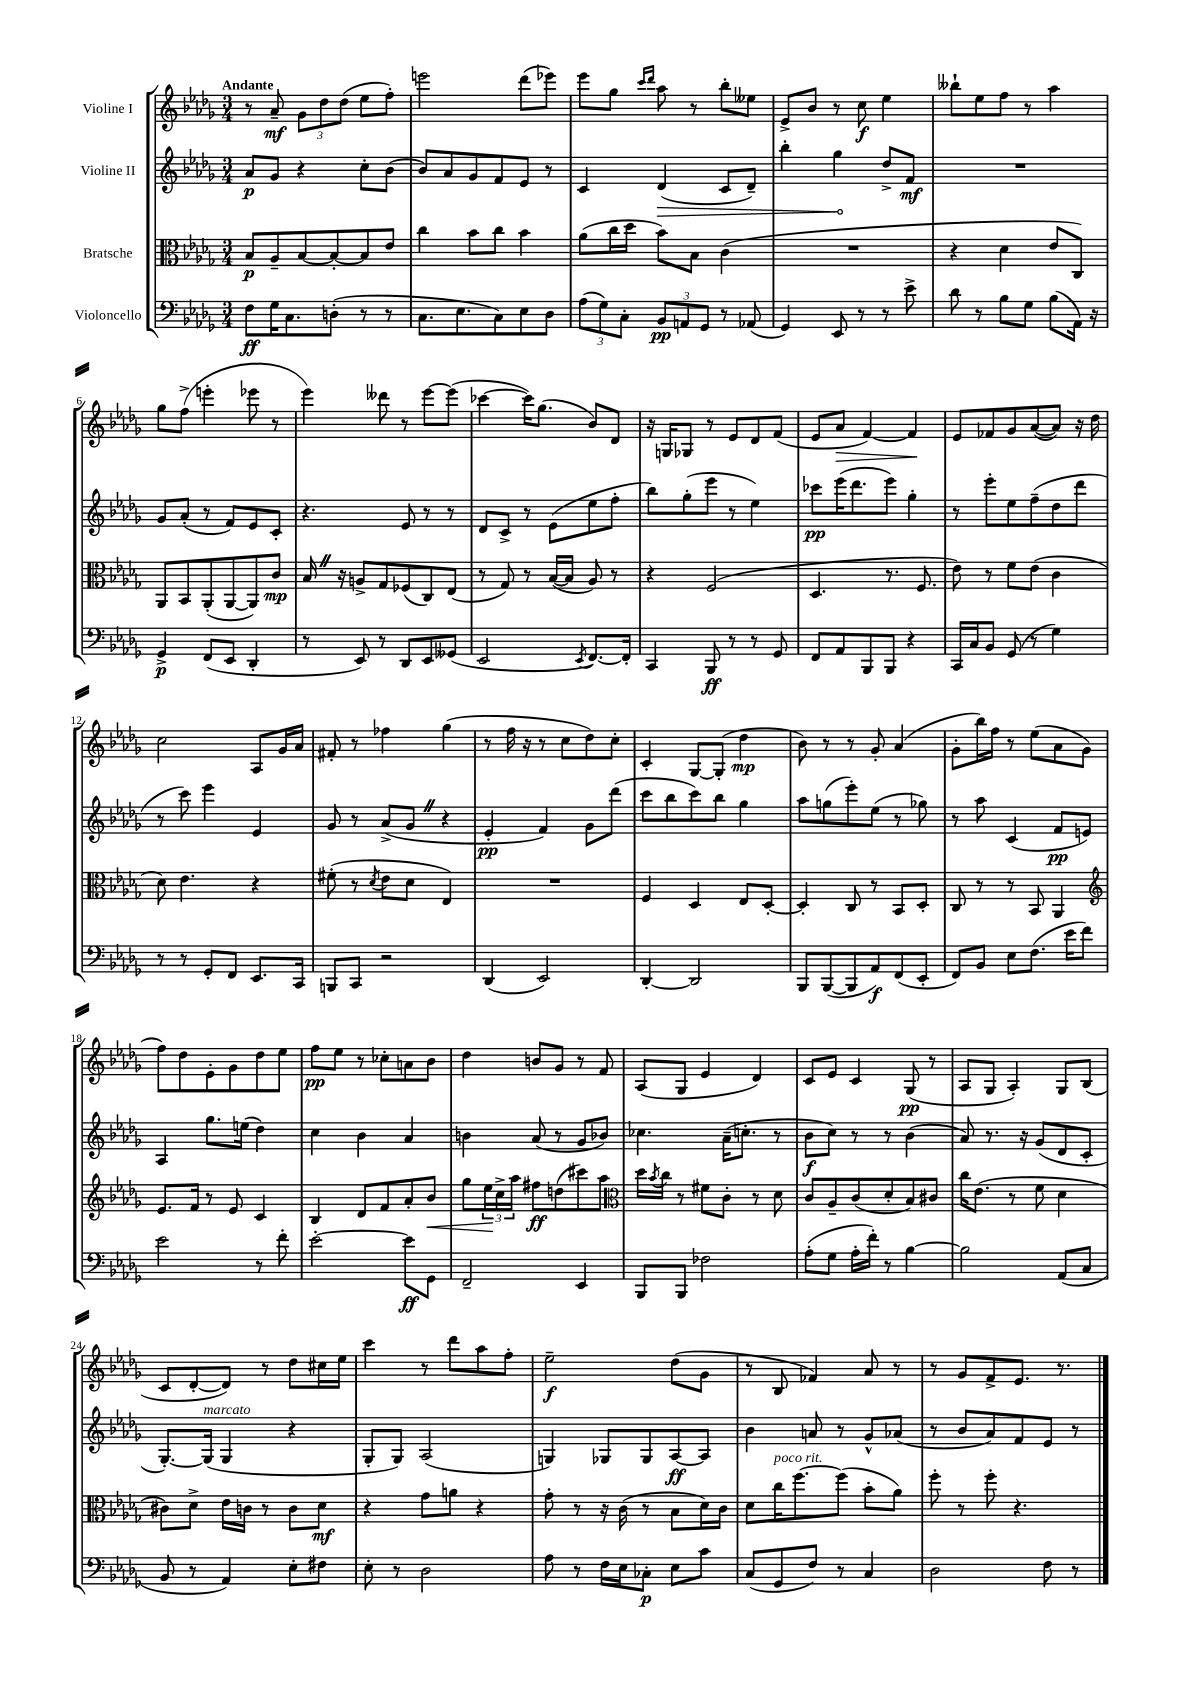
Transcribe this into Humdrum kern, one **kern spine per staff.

**kern	**kern	**kern	**kern
*staff4	*staff3	*staff2	*staff1
*clefF4	*clefC3	*clefG2	*clefG2
*k[b-e-a-d-g-]	*k[b-e-a-d-g-]	*k[b-e-a-d-g-]	*k[b-e-a-d-g-]
*M3/4	*M3/4	*M3/4	*M3/4
8F	8B-	8a-	8r
16G-	8A-~	8g-	8a-~
8.C	.	.	.
.	[8B-	4r	12g-
.	.	.	12dd-
(8D'	8B-'_	.	.
.	.	.	(12dd-
8r	8B-]	8cc'	8ee-
8r	8e-	(8b-	8ff')
=	=	=	=
8.C	4cc	8b-)	2eee
.	.	8a-	.
8.E-	.	.	.
.	8b-	8g-	.
8C)	8cc	8f	.
8E-	4b-	8e-	(8ddd-
8D-	.	8r	8eee-)
=	=	=	=
(12A-	(8a-	4c	8eee-
12G-)	.	.	.
.	16cc	.	8gg-
12C'	.	.	.
.	16dd-	.	.
.	.	.	16qqccc
.	.	.	16qqddd-
12BB-	8b-)	(4d-	8aa-
12AA	.	.	.
.	8B-	.	8r
12GG-	.	.	.
8r	(4c	8c	8bb-'
(8AA-	.	8d-~)	8ee--
=	=	=	=
4GG-)	2.r	4bb-'	8e-^
.	.	.	8b-
8EE-	.	4gg-	8r
8r	.	.	8cc
8r	.	8dd-^	4ee-
8e-^	.	8f	.
=	=	=	=
8d-	4r	2.r	8bb--`
8r	.	.	8ee-
8B-	4d-	.	8ff
8G-	.	.	8r
(8B-	8e-	.	4aa-
16AA-)	8C)	.	.
16r	.	.	.
=	=	=	=
4GG-^	8AA-	8g-	8gg-
.	8BB-	(8a-'	(8ff^
(8FF	(8AA-'	8r	4eee'
8EE-	[8AA-	8f)	.
4DD-'	8AA-])	8e-	8eee-
.	8c	8c'	8r
=	=	=	=
8r	16B-	4.r	4eee-)
.	16r	.	.
8EE-)	8A^	.	.
8r	8G-	.	8ddd--
8DD-	(8F-	8e-	8r
8EE-	8C)	8r	[8eee-
(8GG--	(8E-	8r	(8eee-]
=	=	=	=
2EE-	8r	8d-	[4ccc-
.	8G-)	8c^	.
.	8r	8r	16ccc-])
.	.	.	(8.gg-
.	([16B-	(8e-	.
.	16B-]	.	.
8qEE-	.	.	.
[8.FF)	8A-)	8ee-	8b-)
.	8r	8ff'	8d-
16FF']	.	.	.
=	=	=	=
4CC	4r	8bb-)	16r
.	.	.	16G
.	.	(8gg-'	8G-
8BBB-	(2F	8eee-	8r
8r	.	8r	8e-
8r	.	4ee-)	8d-
8GG-	.	.	(8f
=	=	=	=
8FF	4.D-	8ccc-	8e-
8AA-	.	(16eee-	8a-
.	.	8.ddd-	.
8BBB-	.	.	[4f)
8BBB-	8.r	8eee-)	.
4r	.	4gg-'	4f]
.	8.F	.	.
=	=	=	=
16CC	8e-)	8r	8e-
16C	.	.	.
8BB-	8r	8eee-'	8f-
(8GG-	8f	8ee-	8g-
8r	(8e-	(8ff~	([8a-
4G-)	4c	8dd-	8a-])
.	.	8ddd-	16r
.	.	.	16dd-
=	=	=	=
8r	8d-)	8r	2cc
8r	4.e-	8ccc)	.
8GG-'	.	4eee-	.
8FF	.	.	.
8.EE-	4r	4e-	8A-
.	.	.	16g-
16CC	.	.	16a-
=	=	=	=
8BBB	(8f#'	8g-	8f#'
8CC	8r	8r	8r
.	8qd-	.	.
2r	8e-	(8a-^	4ff-
.	8d-	8g-	.
.	4E-)	4r	(4gg-
=	=	=	=
(4DD-	2.r	4e-'	8r
.	.	.	16ff
.	.	.	16r
2EE-)	.	4f)	8r
.	.	.	8cc
.	.	8g-	8dd-)
.	.	(8ddd-	8cc'
=	=	=	=
[4DD-'	4F	8ccc	4c'
.	.	8bb-	.
2DD-]	4D-	8ccc)	[8G-
.	.	8bb-	(8G-']
.	8E-	4gg-	4dd-
.	[8D-'	.	.
=	=	=	=
8BBB-	4D-']	8aa-	8b-)
([8BBB-	.	(8gg	8r
8BBB-]	8C	8eee-')	8r
8AA-)	8r	(8ee-	8g-'
(8FF	8BB-	8r	(4a-
8EE-'	8D-'	8gg-)	.
=	=	=	=
8FF)	8C	8r	8g-'
8BB-	8r	8aa-	16bb-)
.	.	.	16ff
8E-	8r	(4c	8r
(8.F	8BB-	.	(8ee-
.	4AA-	8f	8a-
16e-	.	.	.
8f)	.	8e)	8g-
=	=	=	=
*	*clefG2	*	*
2e-	8.e-	4A-	8ff)
.	.	.	8dd-
.	16f	.	.
.	8r	8.gg-	8e-'
.	8e-	.	8g-
.	.	(16ee	.
8r	4c	4dd-)	8dd-
8f'	.	.	8ee-
=	=	=	=
[2e-'	4B-	4cc	8ff
.	.	.	8ee-
.	8d-	4b-	8r
.	8f	.	8cc-'
8e-]	8a-'	4a-	8a
8GG-	8b-	.	8b-
=	=	=	=
2FF~	8gg-	4b	4dd-
.	24ee-	.	.
.	24cc^	.	.
.	24aa-	.	.
.	8ff#	(8a-	8b
.	(8dd	8r	8g-
4EE-	8ccc#)	8g-	8r
.	8aa-	8b-)	8f
=	=	=	=
*	*clefC3	*	*
8BBB-	16dd-	4.cc-	(8A-
.	8qb-	.	.
.	16cc	.	.
8BBB-	8r	.	8G-
2F-	8f#	.	4e-
.	8c'	(16a-~	.
.	.	8.cc'	.
.	8r	.	4d-)
.	8d-	8r	.
=	=	=	=
(8A-'	8c	8b-	8c
8G-	8A-~	8cc)	8e-
16A-'	(8c	8r	4c
16f')	.	.	.
8r	8d-'	8r	.
[4B-	8B-)	(4b-	(8G-
.	8c#	.	8r
=	=	=	=
2B-]	16cc	8a-)	8A-
.	(8.e-	.	.
.	.	8.r	8G-
.	8r	.	4A-')
.	.	16r	.
.	8f	(8g-	.
(8AA-	4d-	8d-	8G-
8C	.	8c'	(8B-
=	=	=	=
8BB-	8c#)	[8.G-')	8c
8r	8d-^	.	[8d-'
.	.	(16G-]	.
4AA-)	16e-	4G-	8d-])
.	16c	.	.
.	8r	.	8r
8E-'	8c	4r	8dd-
8F#	8d-	.	16cc#
.	.	.	16ee-
=	=	=	=
8E-'	4r	8G-'	4ccc
8r	.	8G-)	.
2D-	8g-	(2A-	8r
.	8a	.	8ddd-
.	4r	.	8aa-
.	.	.	8ff'
=	=	=	=
8A-	8g-'	4G)	2ee-~
8r	8r	.	.
16F	16r	8G-	.
16E-	(16c	.	.
8C-'	8r	8G-	.
8E-	8B-	[8A-	(8dd-
8c	16d-)	8A-]	8g-
.	16c	.	.
=	=	=	=
(8C	8d-	4b-	8r
8GG-	16cc	.	8B-
.	[8.ff	.	.
8F)	.	8a	4f-)
8r	(8ff]	8r	.
4C	8b-'	8g-^^	8a-
.	8a-)	(8a-	8r
=	=	=	=
2D-	8ff'	8r	8r
.	8r	8b-	8g-
.	8ff'	8a-)	8f^
.	4.r	8f	8.e-
8F	.	8e-	.
.	.	.	8.r
8r	.	8r	.
==	==	==	==
*-	*-	*-	*-
